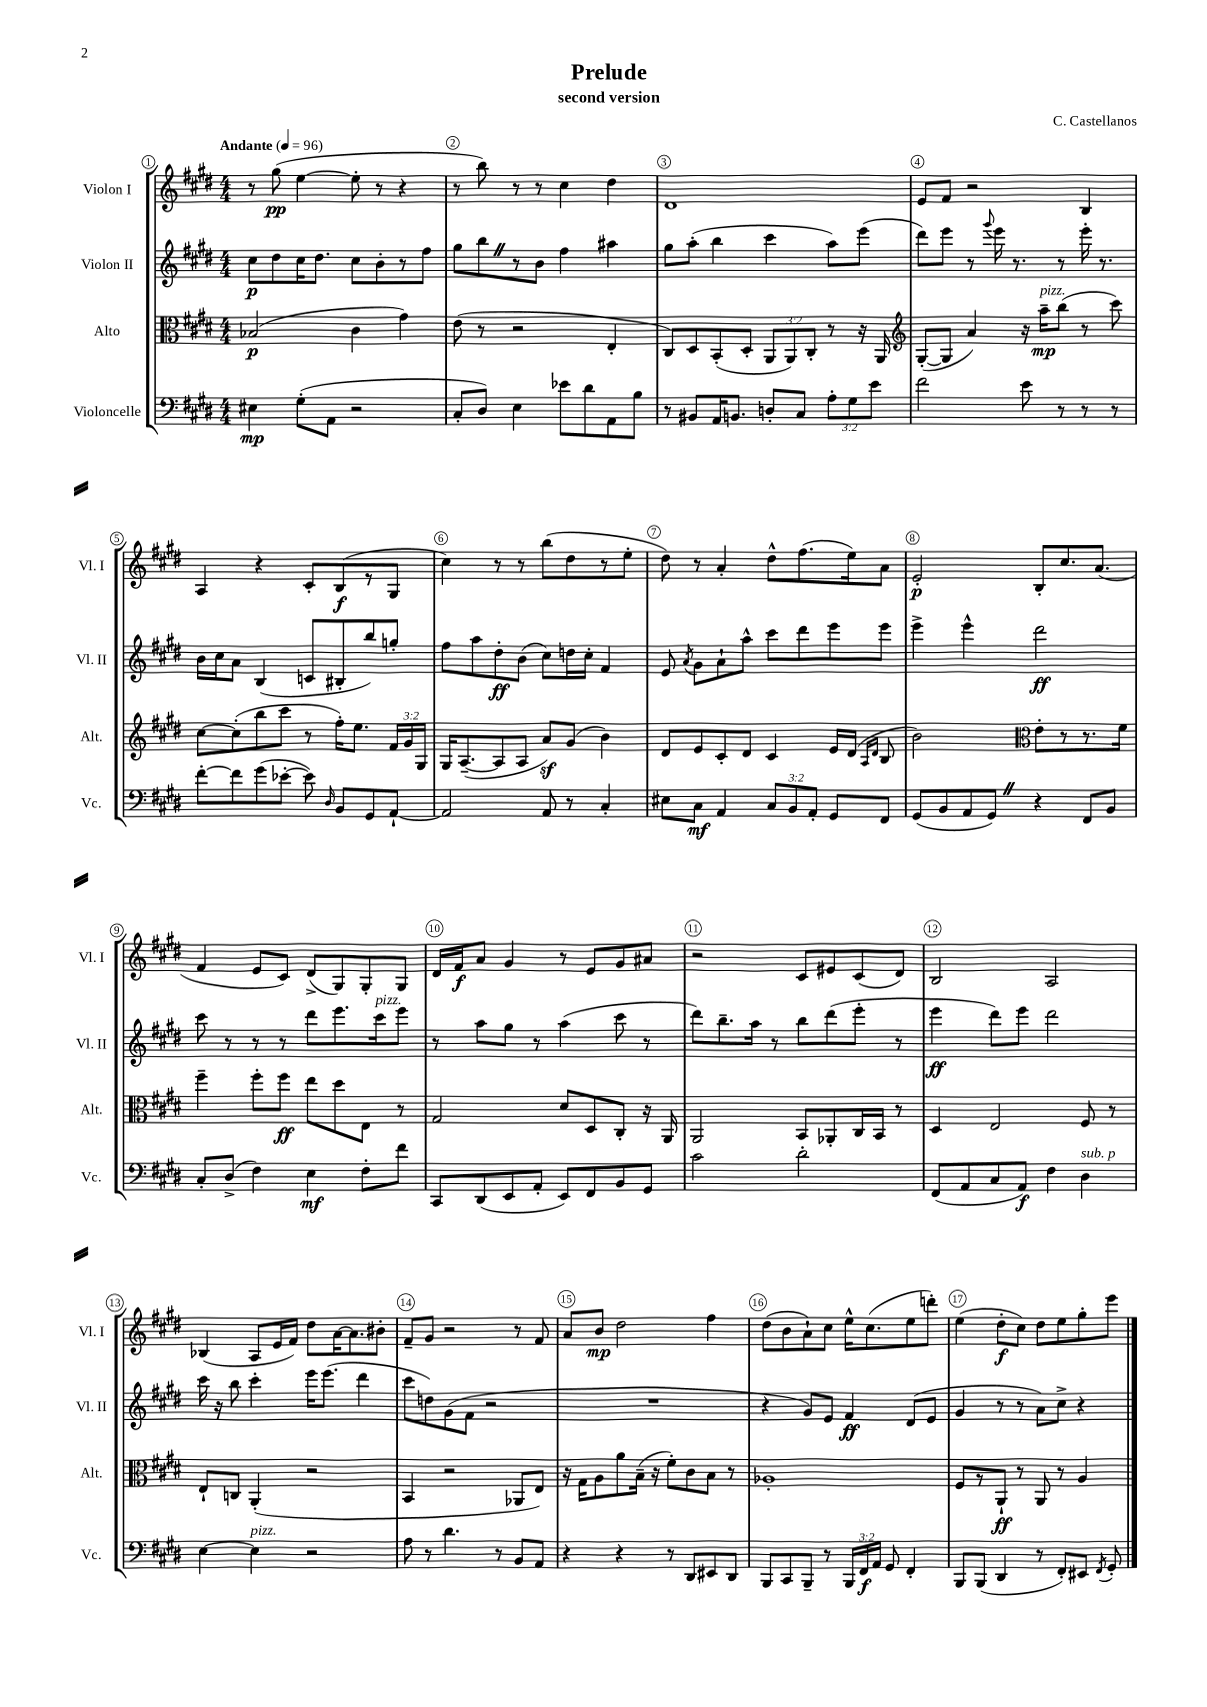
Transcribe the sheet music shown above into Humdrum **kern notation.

**kern	**kern	**kern	**kern
*staff4	*staff3	*staff2	*staff1
*clefF4	*clefC3	*clefG2	*clefG2
*k[f#c#g#d#]	*k[f#c#g#d#]	*k[f#c#g#d#]	*k[f#c#g#d#]
*M4/4	*M4/4	*M4/4	*M4/4
*MM96	*MM96	*MM96	*MM96
4E#	(2B-	8cc#	8r
.	.	8dd#	(8gg#
(8G#'	.	16cc#	[4ee
.	.	8.dd#	.
8AA	.	.	.
2r	4c#	8cc#	8ee']
.	.	8b'	8r
.	4g#)	8r	4r
.	.	8ff#	.
=	=	=	=
8C#'	(8e	8gg#	8r
8D#)	8r	8bb	8bb)
4E	2r	8r	8r
.	.	8b	8r
8e-	.	4ff#	4cc#
8d#	.	.	.
8AA	4E'	4aa#	4dd#
8B	.	.	.
=	=	=	=
8r	8C#)	8gg#	1d#
8BB#	8D#	(8aa'	.
16AA	(8BB'	4bb	.
8.BB	.	.	.
.	8D#'	.	.
8D'	12AA	4ccc#	.
.	12AA)	.	.
8C#	.	.	.
.	12C#'	.	.
12A'	8r	8aa)	.
12G#	.	.	.
.	16r	(8eee	.
12e	.	.	.
.	16AA	.	.
=	=	=	=
*	*clefG2	*	*
2f#	([8G#'	8ddd#)	8e
.	8G#]	8eee	8f#
.	4a)	8r	2r
.	.	8qqggg#	.
.	.	16eee	.
.	.	8.r	.
8e	16r	.	.
.	16aa~	.	.
8r	(8bb	8r	.
8r	8r	16eee'	4B
.	.	8.r	.
8r	8ccc#)	.	.
=	=	=	=
[8f#'	[8cc#	16b	4A
.	.	16cc#	.
8f#]	(8cc#']	8a	.
(8g#	8bb	(4B	4r
[8e-'	8ccc#	.	.
8e-])	8r	8c	8c#'
16qqD#	.	.	.
8BB	16ff#')	8B#'	(8B
.	8.ee	.	.
8GG#	.	8bb)	8r
[8AA`	24f#	8gg'	8G#
.	24g#	.	.
.	24G#	.	.
=	=	=	=
2AA]	16G#	8ff#	4cc#)
.	([8.A~	.	.
.	.	8aa	.
.	8A]	8dd#'	8r
.	8A	(8b	8r
8AA	8a)	8cc#)	(8bb
8r	(8g#	16dd	8dd#
.	.	16cc#'	.
4C#'	4b)	4f#	8r
.	.	.	8ee'
=	=	=	=
8E#	8d#	8e	8dd#)
.	.	8qa	.
8C#	8e	8g#	8r
4AA	8c#'	8a`	4a'
.	8d#	8aa^^	.
12C#	4c#	8ccc#	8dd#^^
12BB	.	.	.
.	.	8ddd#	(8.ff#
12AA'	.	.	.
8GG#	16e	8eee	.
.	(16d#	.	16ee)
.	16qqA	.	.
.	16qqd#	.	.
8FF#	8B	8eee	8a
=	=	=	=
(8GG#	2b)	4eee^	2e'
8BB	.	.	.
8AA	.	4eee^^	.
8GG#)	.	.	.
*	*clefC3	*	*
4r	8e'	2ddd#	8B'
.	8r	.	8.cc#
8FF#	8.r	.	.
.	.	.	(8.a
8BB	.	.	.
.	16f#	.	.
=	=	=	=
8C#'	4ff#~	8ccc#	4f#
(8D#^	.	8r	.
4F#)	8ff#'	8r	8e
.	8ff#	8r	8c#)
4E	8ee	8ddd#	(8d#^
.	8dd#	8.eee	8G#)
8F#'	8E	.	8G#'
.	.	16ccc#	.
8f#	8r	8eee	8G#
=	=	=	=
8CC#	2G#	8r	16d#
.	.	.	16f#
(8DD#	.	8aa	8a
8EE	.	8gg#	4g#
8AA'	.	8r	.
8EE)	8d#	(4aa	8r
8FF#	8D#	.	8e
8BB	8C#'	8ccc#	8g#
8GG#	16r	8r	8a#
.	16AA	.	.
=	=	=	=
2c#	2AA	8ddd#)	2r
.	.	8.bb~	.
.	.	16aa	.
.	.	8r	.
2d#'	8BB	8bb	8c#
.	8AA-'	(8ddd#	8e#
.	16C#	8eee'	(8c#
.	16BB	.	.
.	8r	8r	8d#)
=	=	=	=
(8FF#	4D#	4eee	2B
8AA	.	.	.
8C#	2E	8ddd#)	.
8AA)	.	8eee	.
4F#	.	2ddd#	2A
4D#	8F#	.	.
.	8r	.	.
=	=	=	=
[4E	8E`	16ccc#	(4B-
.	.	16r	.
.	8C	8bb	.
4E]	(4AA'	4ccc#'	8A
.	.	.	16e
.	.	.	16f#)
2r	2r	16eee	8dd#
.	.	(8.eee	.
.	.	.	[16a
.	.	.	8.a]
.	.	4ddd#	.
.	.	.	8b#'
=	=	=	=
8A	4BB	8ccc#	8f#~
8r	.	8dd)	8g#
4.d#	2r	(8g#	2r
.	.	8f#	.
.	.	2r	.
8r	.	.	.
8BB	8AA-	.	8r
8AA	8E)	.	8f#
=	=	=	=
4r	16r	1r	8a
.	16G#	.	.
.	8A	.	8b
4r	8a	.	2dd#
.	(16B~	.	.
.	16r	.	.
8r	8f#')	.	.
8DD#	8c#	.	.
8EE#	8B	.	4ff#
8DD#	8r	.	.
=	=	=	=
8BBB	1A-'	4r	(8dd#
8CC#	.	.	8b
8BBB~	.	8g#)	8a`)
8r	.	8e	8cc#
24BBB	.	4f#	16ee^^
24FF#	.	.	.
.	.	.	(8.cc#
24AA	.	.	.
8GG#	.	.	.
4FF#'	.	(8d#	8ee
.	.	8e	8ddd')
=	=	=	=
8BBB	8F#	4g#	(4ee
(8BBB	8r	.	.
4DD#	8AA`	8r	8dd#'
.	8r	8r	8cc#)
8r	8AA	8a)	8dd#
8FF#')	8r	8cc#^	8ee
8EE#	4A	4r	8gg#'
8qFF#	.	.	.
8GG#'	.	.	8eee
==	==	==	==
*-	*-	*-	*-
